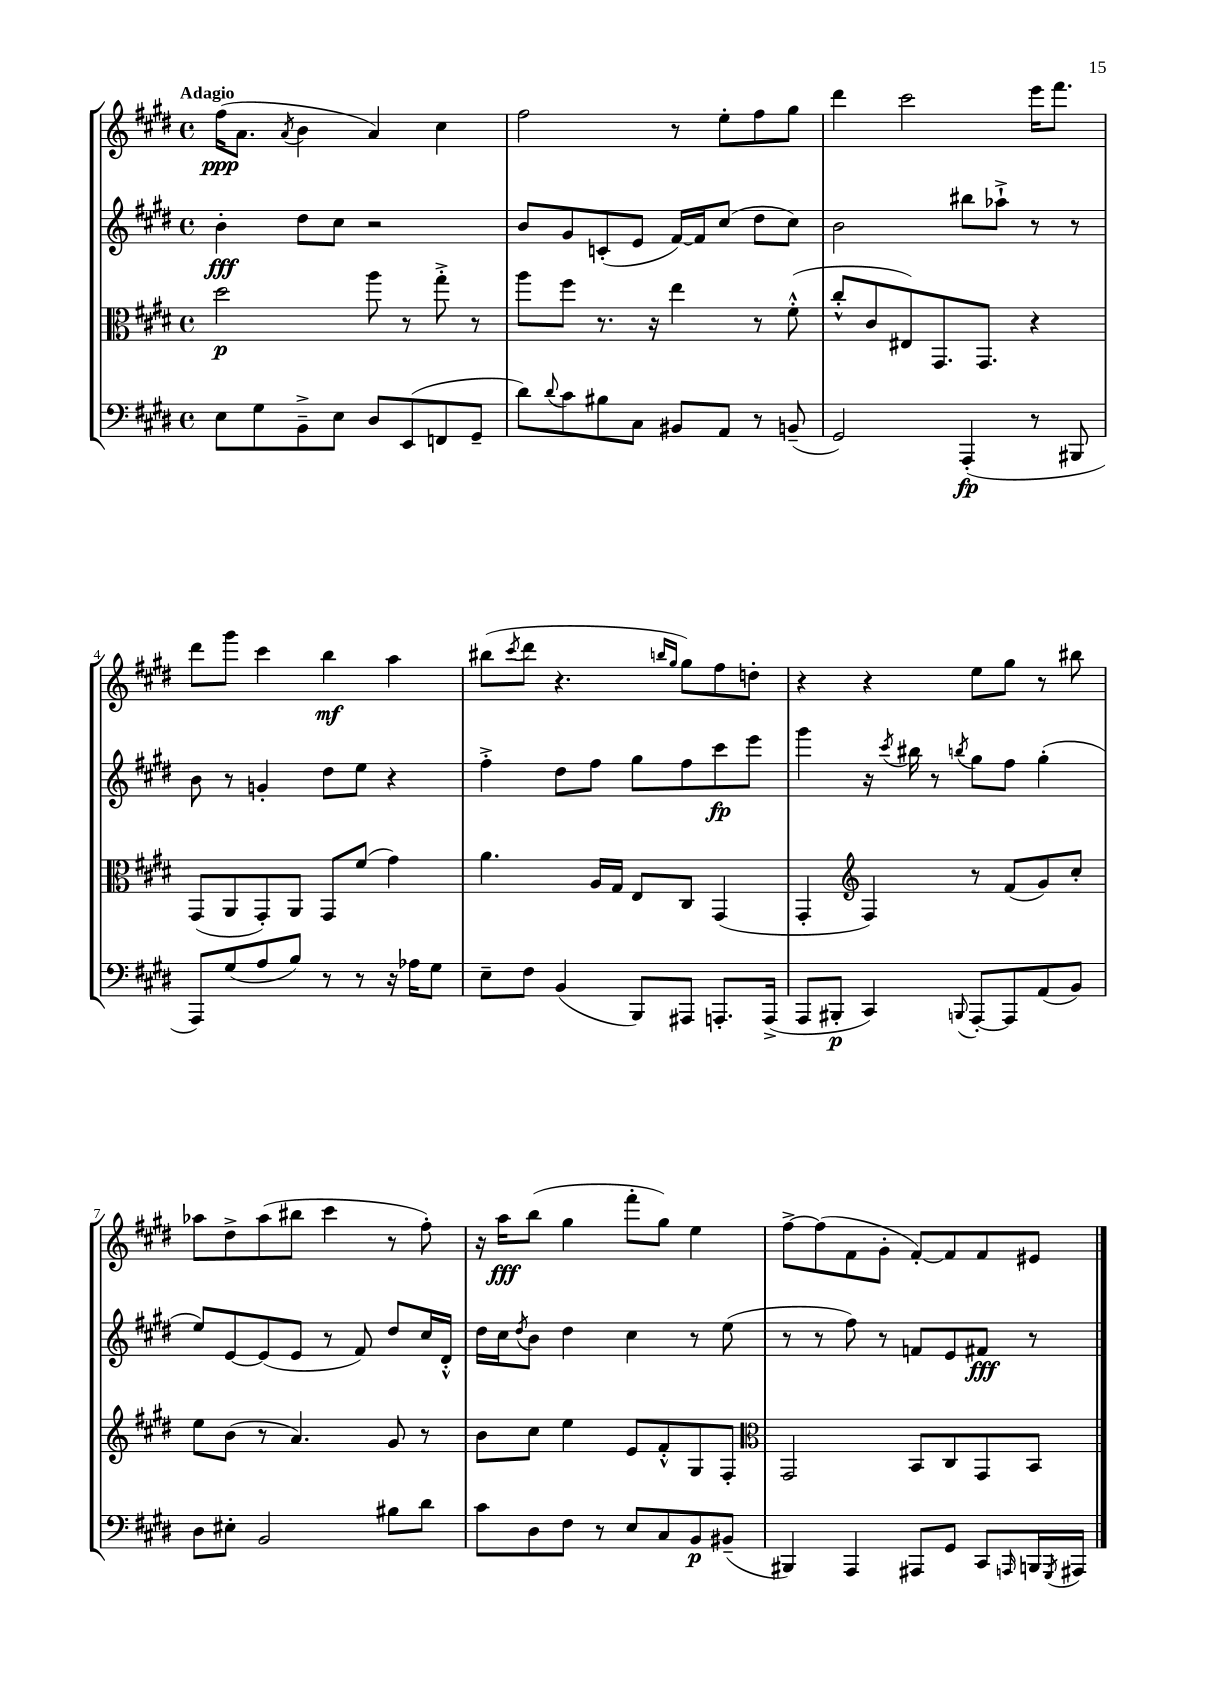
<<
\new StaffGroup <<
\new Staff = "s0" {
    \clef treble \key e \major \defaultTimeSignature \time 4/4 \tempo "Adagio"
    fis''16\ppp( a'8. \acciaccatura { a'8 } b'4 a'4) cis''4 |
    fis''2 r8 e''8-. fis''8 gis''8 |
    dis'''4 cis'''2 e'''16 fis'''8. |
    dis'''8 gis'''8 cis'''4 b''4\mf a''4 |
    bis''8( \acciaccatura { cis'''8 } dis'''8 r4. \grace { b''16 gis''16 } gis''8) fis''8 d''8-. |
    r4 r4 e''8 gis''8 r8 bis''8 |
    aes''8 dis''8-> aes''8( bis''8 cis'''4 r8 fis''8-.) |
    r16 a''16\fff b''8( gis''4 fis'''8-. gis''8) e''4 |
    fis''8~-> fis''8( fis'8 gis'8-. fis'8~-.) fis'8 fis'8 eis'8 \bar "|." |
}
\new Staff = "s1" {
    \clef treble \key e \major \defaultTimeSignature \time 4/4
    b'4-.\fff dis''8 cis''8 r2 |
    b'8 gis'8 c'8-.( e'8 fis'16~) fis'16 cis''8( dis''8 cis''8) |
    b'2 bis''8 aes''8-!-> r8 r8 |
    b'8 r8 g'4-. dis''8 e''8 r4 |
    fis''4-.-> dis''8 fis''8 gis''8 fis''8 cis'''8\fp e'''8 |
    gis'''4 r16 \acciaccatura { cis'''8 } bis''16 r8 \acciaccatura { b''8 } gis''8 fis''8 gis''4-.( |
    e''8) e'8~ e'8( e'8 r8 fis'8) dis''8 cis''16 dis'16-.-^ |
    dis''16 cis''16 \acciaccatura { dis''8 } b'8 dis''4 cis''4 r8 e''8( |
    r8 r8 fis''8) r8 f'8 e'8 fis'8\fff r8 \bar "|." |
}
\new Staff = "s2" {
    \clef alto \key e \major \defaultTimeSignature \time 4/4
    dis''2\p a''8 r8 gis''8-.-> r8 |
    a''8 fis''8 r8. r16 e''4 r8 fis'8-.-^( |
    cis''8-.-^ cis'8 eis8) gis,8. gis,8. r4 |
    gis,8( a,8 gis,8-.) a,8 gis,8 fis'8( gis'4) |
    a'4. a16 gis16 e8 cis8 gis,4( |
    gis,4-. \clef treble fis4) r8 fis'8( gis'8) cis''8-. |
    e''8 b'8( r8 a'4.) gis'8 r8 |
    b'8 cis''8 e''4 e'8 fis'8-.-^ gis8 fis8-. |
    \clef alto gis,2 b,8 cis8 gis,8 b,8 \bar "|." |
}
\new Staff = "s3" {
    \clef bass \key e \major \defaultTimeSignature \time 4/4
    e8 gis8 b,8---> e8 dis8 e,8( f,8 gis,8-- |
    dis'8) \appoggiatura { dis'8 } cis'8 bis8 cis8 bis,8 a,8 r8 b,8--( |
    gis,2) a,,4-.\fp( r8 bis,,8 |
    a,,8) gis8( a8 b8) r8 r8 r16 aes16 gis8 |
    e8-- fis8 b,4( b,,8) ais,,8 a,,8.-. a,,16->( |
    a,,8 bis,,8-.\p cis,4) \appoggiatura { b,,8 } a,,8~-. a,,8 a,8( b,8) |
    dis8 eis8-. b,2 bis8 dis'8 |
    cis'8 dis8 fis8 r8 e8 cis8 b,8\p bis,8--( |
    bis,,4) a,,4 ais,,8 gis,8 cis,8 \grace { a,,16 } b,,16 \acciaccatura { gis,,8 } ais,,16 \bar "|." |
}
>>
>>
